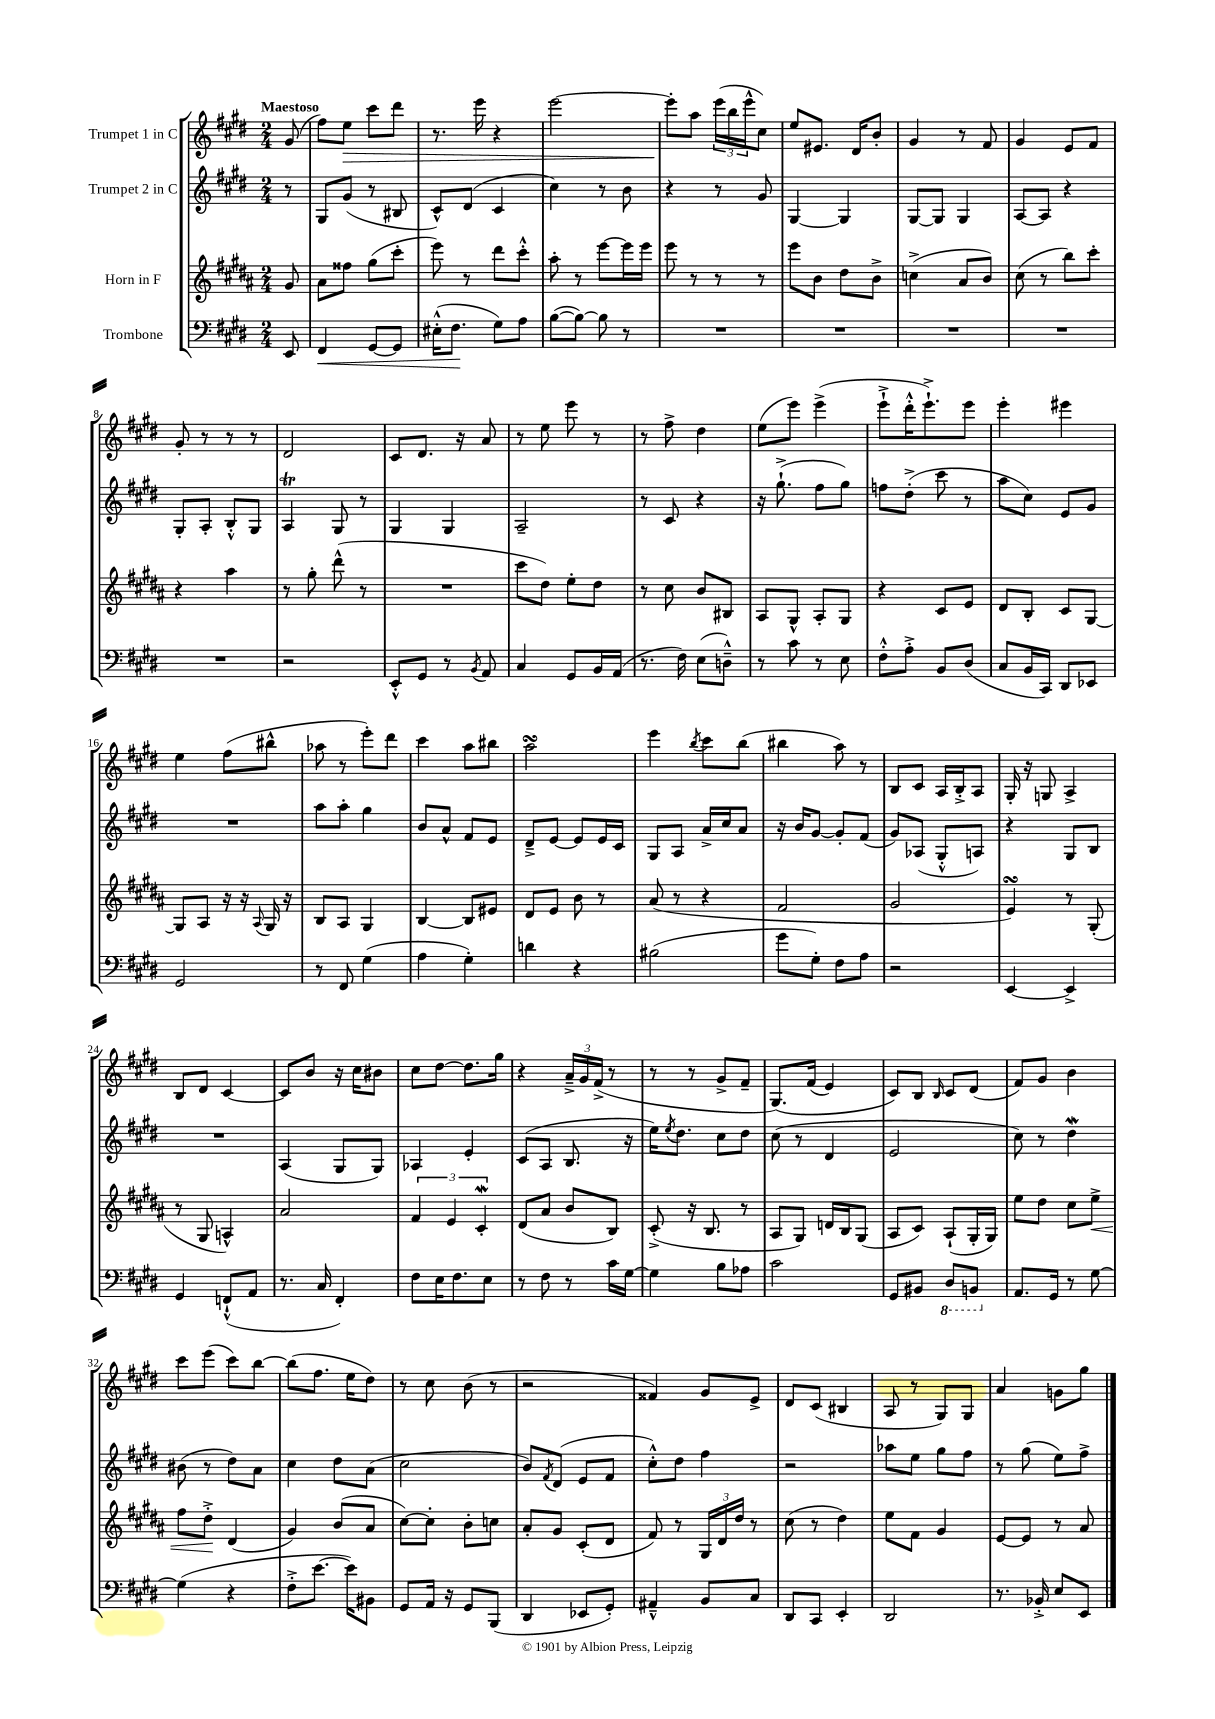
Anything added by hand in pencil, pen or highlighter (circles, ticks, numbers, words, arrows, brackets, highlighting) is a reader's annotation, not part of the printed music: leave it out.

**kern	**dynam	**kern	**dynam	**kern	**kern	**dynam
*part4	*part4	*part3	*part3	*part2	*part1	*part1
*staff4	*staff4	*staff3	*staff3	*staff2	*staff1	*staff1
*I"Trombone	*	*I"Horn in F	*	*I"Trumpet 2 in C	*I"Trumpet 1 in C	*
*clefF4	*	*clefG2	*	*clefG2	*clefG2	*
*k[f#c#g#d#]	*	*k[f#c#g#d#a#]	*	*k[f#c#g#d#]	*k[f#c#g#d#]	*
*M2/4	*	*M2/4	*	*M2/4	*M2/4	*
=	=	=	=	=	=	=
!	!	!	!	!	!LO:TX:a:B:t=Maestoso	!
8EE/	.	8g#/	.	8r	(8g#/	.
=1	=1	=1	=1	=1	=1	=1
!	!LO:HP:b	!	!	!	!	!
4FF#/	<	8a#\L	.	8G#/L	8ff#\L)	.
!	!	!	!	!	!	!LO:HP:b
.	.	8ff##X\J	.	(8g#/J	8ee\J	>
[8GG#/L	.	(8gg#\L	.	8r	8ccc#\L	.
8GG#/J]	.	8ccc#'\J	.	8B#X/	8ddd#\J	.
=2	=2	=2	=2	=2	=2	=2
(16E#X'^^\KL	.	8eee\)	.	8c#^^/L)	8.r	.
8.F#\J	.	.	.	.	.	.
.	.	8r	.	(8d#/J	.	.
.	.	.	.	.	16eee\	.
8G#\L)	[	8ddd#\L	.	4c#/	4r	.
8A\J	.	8ccc#'^^\J	.	.	.	.
=3	=3	=3	=3	=3	=3	=3
([8B\L	.	8aa#'\	.	4cc#\)	[2eee\	.
8B\J_)	.	8r	.	.	.	.
8B\]	.	[8eee\L	.	8r	.	.
8r	.	16eee\L]	.	8b\	.	.
.	.	16eee\JJ	.	.	.	.
=4	=4	=4	=4	=4	=4	=4
2r	.	8eee\	.	4r	8eee'\L]	.
.	.	8r	.	.	8aa\J	]
.	.	8r	.	8r	(24eee\LL	.
.	.	.	.	.	24bb\	.
.	.	.	.	.	24eee^^\J	.
.	.	8r	.	8g#/	8cc#\J)	.
=5	=5	=5	=5	=5	=5	=5
2r	.	8eee\L	.	[4G#/	8ee/L	.
.	.	8b\J	.	.	8.e#X/J	.
.	.	8dd#\L	.	4G#/]	.	.
.	.	.	.	.	16d#/KL	.
.	.	8b^\J	.	.	8b'/J	.
=6	=6	=6	=6	=6	=6	=6
2r	.	(4ccn^\	.	[8G#/L	4g#/	.
.	.	.	.	8G#/J]	.	.
.	.	8a#/L	.	4G#/	8r	.
.	.	8b/J)	.	.	8f#/	.
=7	=7	=7	=7	=7	=7	=7
2r	.	(8cc#\	.	[8A/L	4g#/	.
.	.	8r	.	8A/J]	.	.
.	.	8bb\L)	.	4r	8e/L	.
.	.	8ccc#'\J	.	.	8f#/J	.
!!LO:LB:g=z
=8	=8	=8	=8	=8	=8	=8
2r	.	4r	.	8G#'/L	8g#'/	.
.	.	.	.	8A'/J	8r	.
.	.	4aa#\	.	8B'^^/L	8r	.
.	.	.	.	8G#/J	8r	.
=9	=9	=9	=9	=9	=9	=9
2r	.	8r	.	4AT/	2d#/	.
.	.	8gg#'\	.	.	.	.
.	.	(8ddd#^^\	.	8G#/	.	.
.	.	8r	.	8r	.	.
=10	=10	=10	=10	=10	=10	=10
8EE'^^/L	.	2r	.	4G#/	8c#/L	.
8GG#/J	.	.	.	.	8.d#/J	.
8r	.	.	.	4G#/	.	.
.	.	.	.	.	16r	.
8qBB/	.	.	.	.	.	.
8AA/	.	.	.	.	8a/	.
=11	=11	=11	=11	=11	=11	=11
4C#/	.	8ccc#\L	.	2A~/	8r	.
.	.	8dd#\J)	.	.	8ee\	.
8GG#/L	.	8ee'\L	.	.	8eee\	.
16BB/L	.	8dd#\J	.	.	8r	.
(16AA/JJ	.	.	.	.	.	.
=12	=12	=12	=12	=12	=12	=12
8.r	.	8r	.	8r	8r	.
.	.	8cc#\	.	8c#/	8ff#^\	.
16F#\)	.	.	.	.	.	.
(8E\L	.	8b/L	.	4r	4dd#\	.
8Dn~^^\J)	.	8B#X/J	.	.	.	.
=13	=13	=13	=13	=13	=13	=13
8r	.	8A#/L	.	16r	(8ee\L	.
.	.	.	.	(8.gg#`^\	.	.
8c#\	.	8G#^^/J	.	.	8eee\J)	.
8r	.	8A#'/L	.	8ff#\L	(4eee^\	.
8E\	.	8G#/J	.	8gg#\J)	.	.
=14	=14	=14	=14	=14	=14	=14
8F#'^^\L	.	4r	.	8ffn\L	8eee`^\L	.
8A'^\J	.	.	.	(8dd#'^\J	16ddd#'^^\K	.
.	.	.	.	.	8.eee`^\)	.
8BB/L	.	8c#/L	.	8ccc#\	.	.
(8D#/J	.	8e/J	.	8r	8eee\J	.
=15	=15	=15	=15	=15	=15	=15
8C#/L	.	8d#/L	.	8aa\L	4eee'\	.
16BB/L	.	8B'/J	.	8cc#\J)	.	.
16CC#/JJ)	.	.	.	.	.	.
8DD#/L	.	8c#/L	.	8e/L	4eee#X\	.
8EE-X/J	.	[8G#/J	.	8g#/J	.	.
!!LO:LB:g=z
=16	=16	=16	=16	=16	=16	=16
2GG#/	.	8G#/L]	.	2r	4ee\	.
.	.	8A#/J	.	.	.	.
.	.	16r	.	.	(8ff#\L	.
.	.	16r	.	.	.	.
.	.	8qqA#/	.	.	.	.
.	.	16G#/	.	.	8bb#X^^\J	.
.	.	16r	.	.	.	.
=17	=17	=17	=17	=17	=17	=17
8r	.	8B/L	.	8aa\L	8aa-X\	.
8FF#/	.	8A#/J	.	8aa'\J	8r	.
(4G#\	.	4G#/	.	4gg#\	8eee'\L)	.
.	.	.	.	.	8ddd#\J	.
=18	=18	=18	=18	=18	=18	=18
4A\	.	[4B/	.	8b/L	4ccc#\	.
.	.	.	.	8a^^/J	.	.
4G#'\)	.	8B/L]	.	8f#/L	8aa\L	.
.	.	8e#X/J	.	8e/J	8bb#X\J	.
=19	=19	=19	=19	=19	=19	=19
4dn\	.	8d#/L	.	8d#~^/L	2aasSSs\	.
.	.	8e/J	.	[8e/J	.	.
4r	.	8b\	.	8e/L]	.	.
.	.	8r	.	16e/L	.	.
.	.	.	.	16c#/JJ	.	.
=20	=20	=20	=20	=20	=20	=20
(2B#X\	.	(8a#/	.	8G#/L	4eee\	.
.	.	8r	.	8A/J	.	.
.	.	.	.	.	8qbb/	.
.	.	4r	.	16a^/LL	8ccc#\L	.
.	.	.	.	16cc#/J	.	.
.	.	.	.	8a/J	(8bb\J	.
=21	=21	=21	=21	=21	=21	=21
8g#\L	.	2f#/	.	16r	4bb#X\	.
.	.	.	.	16b/KL	.	.
8G#'\J)	.	.	.	[8g#/J	.	.
8F#\L	.	.	.	8g#'/L]	8aa\)	.
8A\J	.	.	.	(8f#/J	8r	.
=22	=22	=22	=22	=22	=22	=22
2r	.	2g#/	.	8g#/L)	8B/L	.
.	.	.	.	(8A-X/J	8c#/J	.
.	.	.	.	8G#'^^/L	16A/LL	.
.	.	.	.	.	16B'^/J	.
.	.	.	.	8An/J)	8A/J	.
=23	=23	=23	=23	=23	=23	=23
[4EE/	.	4esSSs/)	.	4r	16G#'/	.
.	.	.	.	.	16r	.
.	.	.	.	.	8Gn/	.
4EE^/]	.	8r	.	8G#/L	4A^/	.
.	.	(8G#'/	.	8B/J	.	.
!!LO:LB:g=z
=24	=24	=24	=24	=24	=24	=24
4GG#/	.	8r	.	2r	8B/L	.
.	.	8G#/	.	.	8d#/J	.
(8FFn`^^/L	.	4An^^/)	.	.	[4c#/	.
8AA/J	.	.	.	.	.	.
=25	=25	=25	=25	=25	=25	=25
8.r	.	2a#/	.	(4A/	8c#/L]	.
.	.	.	.	.	8b/J	.
16C#/	.	.	.	.	.	.
4FF#'/)	.	.	.	8G#/L	16r	.
.	.	.	.	.	16cc#\KL	.
.	.	.	.	8G#/J)	8b#X\J	.
=26	=26	=26	=26	=26	=26	=26
8F#\L	.	6f#/	.	4A-X/	8cc#\L	.
16E\K	.	.	.	.	[8dd#\J	.
.	.	6e/	.	.	.	.
8.F#\	.	.	.	.	.	.
.	.	.	.	4e'/	8.dd#\L]	.
.	.	6c#W'/	.	.	.	.
8E\J	.	.	.	.	.	.
.	.	.	.	.	16gg#\Jk	.
=27	=27	=27	=27	=27	=27	=27
8r	.	(8d#/L	.	(8c#/L	4r	.
8F#\	.	8a#/J	.	8A/J	.	.
8r	.	8b/L	.	8.B/	24a~^/LL	.
.	.	.	.	.	24g#/	.
.	.	.	.	.	(24f#^/JJ	.
16c#\LL	.	8B/J)	.	.	8r	.
[16G#\JJ	.	.	.	16r	.	.
=28	=28	=28	=28	=28	=28	=28
4G#\]	.	(8c#'^/	.	16ee\KL)	8r	.
.	.	.	.	8qee/	.	.
.	.	.	.	8.dd#\J	.	.
.	.	16r	.	.	8r	.
.	.	8.B/	.	.	.	.
8B\L	.	.	.	8cc#\L	8g#^/L	.
8A-X\J	.	8r	.	8dd#\J	8f#~/J	.
=29	=29	=29	=29	=29	=29	=29
2c#\	.	8A#/L	.	(8cc#\	(8.G#/L)	.
.	.	8G#/J)	.	8r	.	.
.	.	.	.	.	(16f#/Jk	.
.	.	16dn/LL	.	4d#/	4e/)	.
.	.	16B/J	.	.	.	.
.	.	(8G#/J	.	.	.	.
=30	=30	=30	=30	=30	=30	=30
8GG#/L	.	8A#/L	.	2e/	8c#/L)	.
8BB#X/J	.	8c#/J)	.	.	8B/J	.
.	.	.	.	.	16qqB/	.
*8ba	*	*	*	*	*	*
8DD#/L	.	(8A#`/L	.	.	8c#/L	.
8BBBn/J	.	16G#'/L	.	.	(8d#/J	.
.	.	16G#/JJ)	.	.	.	.
=31	=31	=31	=31	=31	=31	=31
*X8ba	*	*	*	*	*	*
8.AA/L	.	8ee\L	.	8cc#\)	8f#/L)	.
.	.	8dd#\J	.	8r	8g#/J	.
16GG#/Jk	.	.	.	.	.	.
8r	.	8cc#\L	.	4dd#W\	4b\	.
!	!	!	!LO:HP:b	!	!	!
[8G#\	.	8ee^\J	<	.	.	.
!!LO:LB:g=z
=32	=32	=32	=32	=32	=32	=32
(4G#\]	.	8ff#\L	.	(8b#X\	8ccc#\L	.
.	.	8dd#'^\J	.	8r	(8eee\J	.
4r	.	(4d#/	[	8dd#\L)	8ccc#\L)	.
.	.	.	.	8a\J	[8bb\J	.
=33	=33	=33	=33	=33	=33	=33
8F#'^\L	.	4g#/)	.	4cc#\	(8bb\L]	.
[8.e\J	.	.	.	.	8.ff#\J	.
.	.	(8b/L	.	8dd#\L	.	.
16e\KL])	.	.	.	.	16ee\KL	.
8BB#X\J	.	8a#/J	.	(8a\J	8dd#\J)	.
=34	=34	=34	=34	=34	=34	=34
8GG#/L	.	[8cc#\L)	.	2cc#\	8r	.
16AA/Jk	.	8cc#'\J]	.	.	8cc#\	.
16r	.	.	.	.	.	.
8GG#/L	.	8b'\L	.	.	(8b\	.
(8BBB/J	.	8ccn\J	.	.	8r	.
=35	=35	=35	=35	=35	=35	=35
4DD#/	.	8a#'/L	.	8b/L)	2r	.
.	.	.	.	8qf#/	.	.
.	.	8g#/J	.	(8d#/J	.	.
8EE-X/L	.	(8c#'/L	.	8e/L	.	.
8GG#'/J)	.	8d#/J	.	8f#/J	.	.
=36	=36	=36	=36	=36	=36	=36
4AA#X~^^/	.	8f#/)	.	8cc#'^^\L)	4f##X/)	.
.	.	8r	.	8dd#\J	.	.
8BB/L	.	24G#/LL	.	4ff#\	8g#/L	.
.	.	24d#/	.	.	.	.
.	.	24dd#/JJ	.	.	.	.
8C#/J	.	8r	.	.	8e^/J	.
=37	=37	=37	=37	=37	=37	=37
8DD#/L	.	(8cc#\	.	2r	8d#/L	.
8CC#/J	.	8r	.	.	(8c#/J	.
4EE'/	.	4dd#\)	.	.	4B#X/	.
=38	=38	=38	=38	=38	=38	=38
2DD#/	.	8ee\L	.	8aa-X\L	8A/	.
.	.	8f#\J	.	8ee\J	8r	.
.	.	4g#/	.	8gg#\L	8G#/L)	.
.	.	.	.	8ff#\J	8G#/J	.
=39	=39	=39	=39	=39	=39	=39
8.r	.	[8e/L	.	8r	4a/	.
.	.	8e/J]	.	(8gg#\	.	.
16BB-X'^/	.	.	.	.	.	.
8E/L	.	8r	.	8ee\L)	8gn\L	.
8EE/J	.	8a#/	.	8ff#^\J	8gg#\J	.
==	==	==	==	==	==	==
*-	*-	*-	*-	*-	*-	*-
